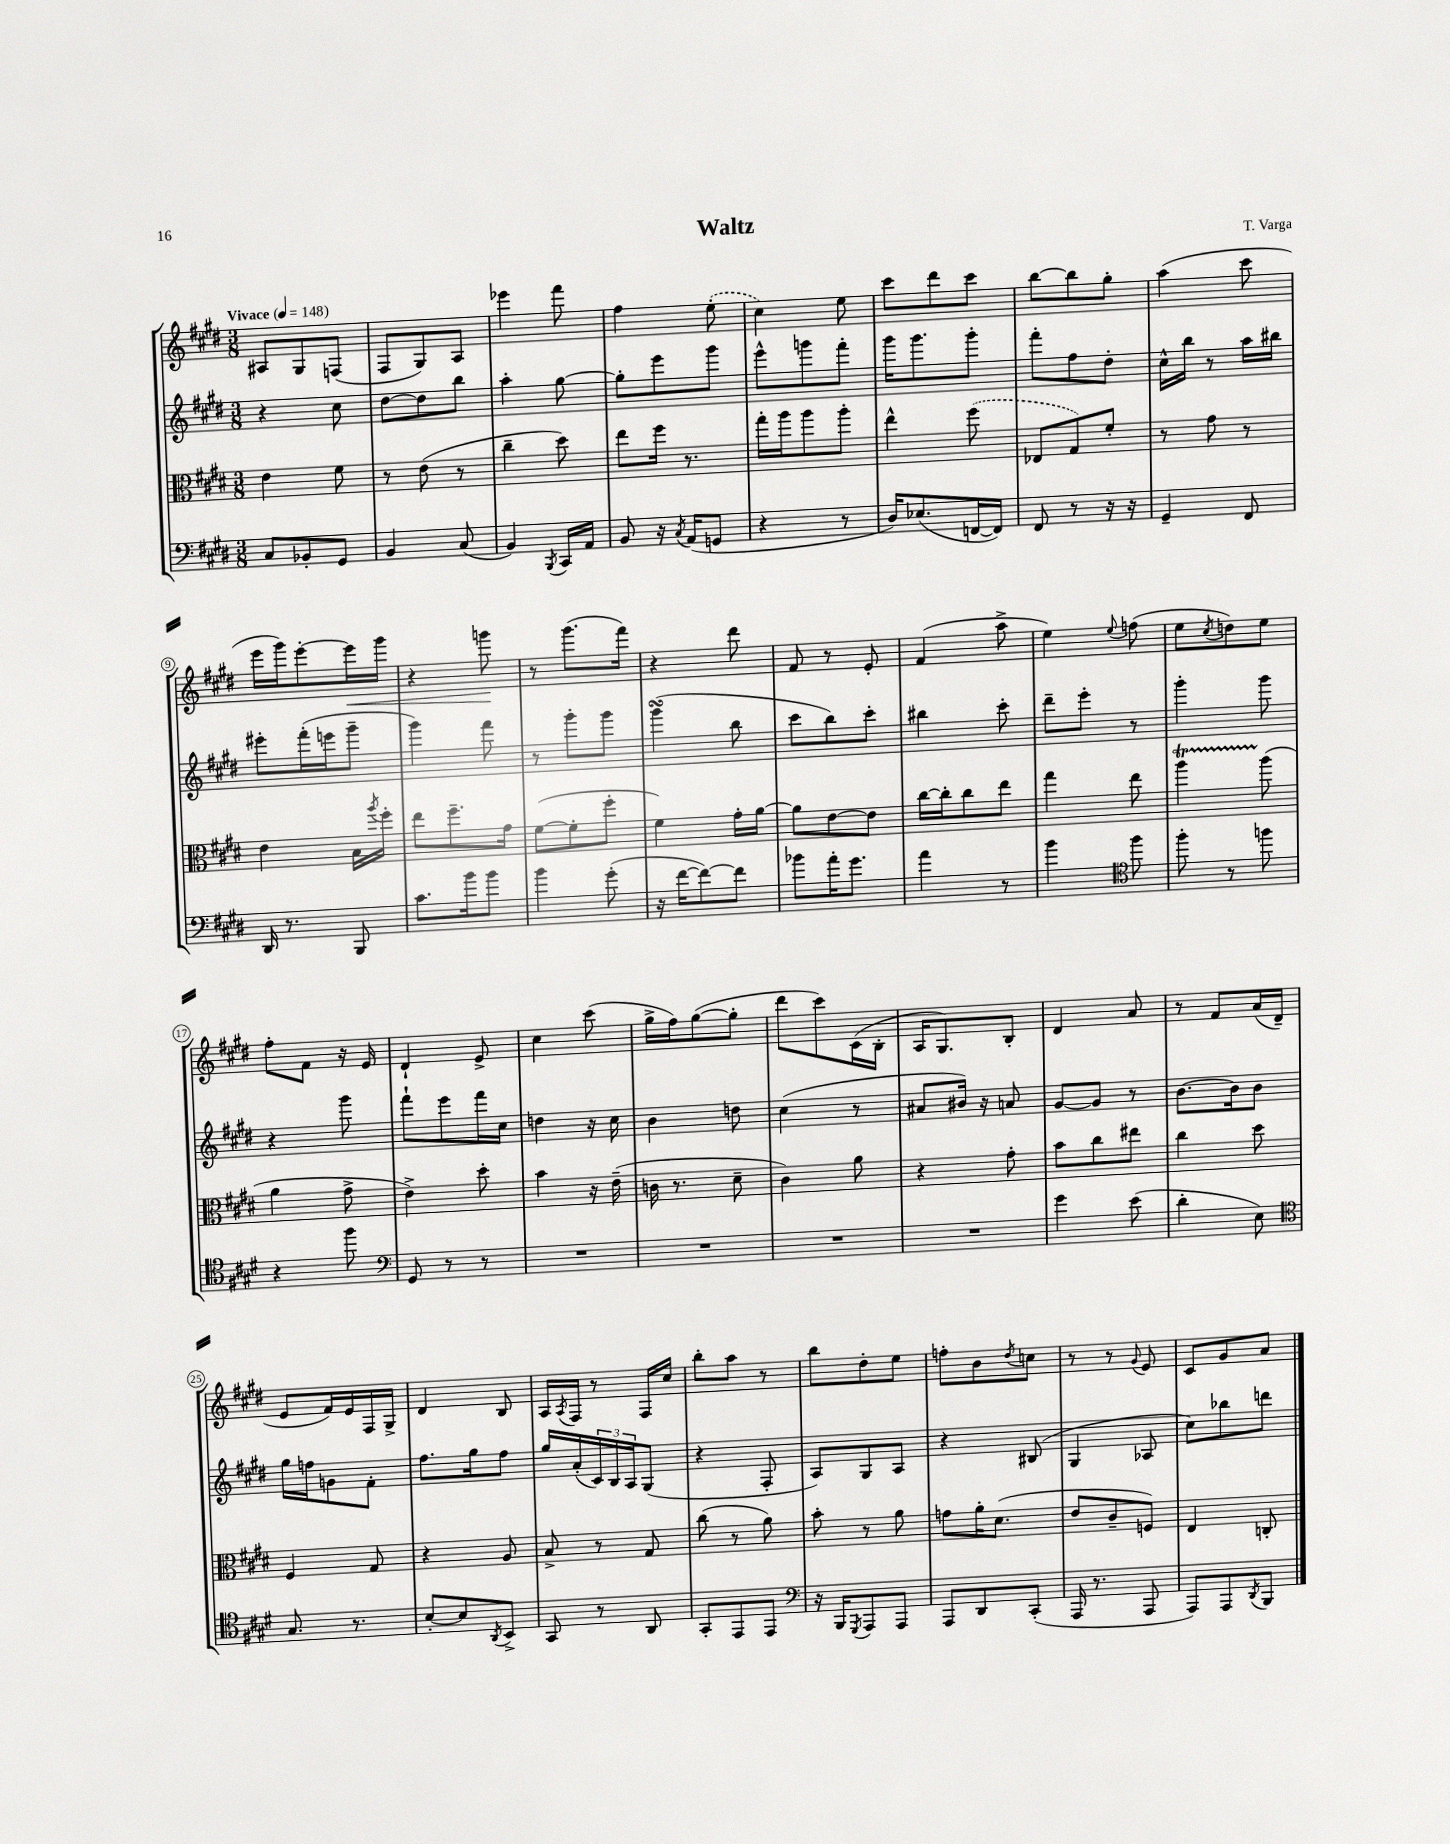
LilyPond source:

\header { title = "Waltz" composer = "T. Varga" }
<<
\new StaffGroup <<
\new Staff = "s0" {
    \clef treble \key e \major \numericTimeSignature \time 3/8 \tempo "Vivace" 4 = 148
    ais8 gis8 f8( |
    fis8 gis8) a8 |
    ees'''4 fis'''8 |
    fis''4 \once \slurDashed e''8-.( |
    cis''4) e''8 |
    cis'''8 dis'''8 cis'''8 |
    b''8~ b''8 gis''8-. |
    a''4( cis'''8 |
    e'''16 gis'''16) e'''8~-. e'''16\< gis'''16 |
    r4 g'''8\! |
    r8 gis'''8.( fis'''16) |
    r4 dis'''8 |
    fis'8 r8 e'8-. |
    fis'4( a''8-> |
    e''4) \appoggiatura { e''8 } f''8( |
    e''8 \acciaccatura { cis''8 } d''8) e''8 |
    fis''8-. fis'8 r16 e'16 |
    dis'4-! e'8-> |
    cis''4 cis'''8( |
    gis''16-> fis''16) gis''8~( gis''8-. |
    dis'''8 cis'''8) cis'16( b16-. |
    a16 gis8.) b8-. |
    dis'4 a'8 |
    r8 fis'8 a'16( dis'16-- |
    e'8 fis'16) e'16 fis16 gis16-> |
    dis'4 b8 |
    a16 \acciaccatura { a8 } fis16 r8 fis16 cis''16 |
    b''8-. a''8 r8 |
    b''8 dis''8-. e''8 |
    f''8-. b'8 \acciaccatura { dis''8 } c''8 |
    r8 r8 \appoggiatura { gis'8 } e'8 |
    cis'8 gis'8 a'8 \bar "|." |
}
\new Staff = "s1" {
    \clef treble \key e \major \numericTimeSignature \time 3/8
    r4 cis''8 |
    dis''8~ dis''8 b''8 |
    a''4-. gis''8~ |
    gis''8-. e'''8 gis'''8 |
    e'''8-^ g'''8 fis'''8-. |
    gis'''16 gis'''8. gis'''8-. |
    fis'''8-. fis''8 dis''8-. |
    cis''16-^ b''16 r8 a''16 bis''16 |
    eis'''8-. fis'''16-.( e'''16 gis'''8-- |
    gis'''4) fis'''8 |
    r8 gis'''8-. gis'''8 |
    gis'''4\turn( b''8 |
    cis'''8 b''8) cis'''8-. |
    bis''4 cis'''8-. |
    dis'''8-- e'''8-. r8 |
    gis'''4-. gis'''8 |
    r4 gis'''8 |
    fis'''8-! e'''8 fis'''16 cis''16 |
    d''4 r16 cis''16 |
    b'4 d''8 |
    cis''4( r8 |
    ais'8 bis'16) r16 a'8 |
    gis'8~ gis'8 r8 |
    b'8.~ b'16 b'8 |
    gis''16 f''16 g'8 fis'8-. |
    fis''8. gis''16 fis''8 |
    gis''16 a'16-.( \tuplet 3/2 { cis'16) b16 a16 } gis8( |
    r4 fis8-. |
    a8) gis8 a8 |
    r4 bis8( |
    gis4 aes8 |
    cis''8) bes''8 d'''8 \bar "|." |
}
\new Staff = "s2" {
    \clef alto \key e \major \numericTimeSignature \time 3/8
    e'4 fis'8 |
    r8 e'8( r8 |
    cis''4-- dis''8) |
    e''8 fis''16 r8. |
    gis''16-. a''16 a''8 a''8-. |
    e''4-^ \once \slurDashed fis''8( |
    ees8 gis8) fis'8-. |
    r8 gis'8 r8 |
    e'4 b16 \acciaccatura { a''8 } fis''16-. |
    e''8 fis''8.-- gis'16 |
    fis'8~( fis'8-. fis''8-. |
    fis'4) gis'16-. a'16~ |
    a'8 e'8~ e'8 |
    cis''16~ cis''16-. cis''8 e''8 |
    gis''4 e''8 |
    a''4\startTrillSpan a''8\stopTrillSpan( |
    a'4 gis'8-> |
    e'4->) dis''8-. |
    b'4 r16 e'16--( |
    c'16 r8. dis'8-- |
    cis'4) a'8 |
    r4 gis'8-. |
    b'8 cis''8 eis''8 |
    cis''4 dis''8 |
    fis4 gis8 |
    r4 a8 |
    b8-> r8 gis8 |
    cis''8( r8 a'8) |
    b'8-. r8 a'8 |
    g'8 a'16-. dis'8.( |
    e'8 cis'8-- f8) |
    e4 c8-. \bar "|." |
}
\new Staff = "s3" {
    \clef bass \key e \major \numericTimeSignature \time 3/8
    cis8 bes,8-. gis,8 |
    b,4 cis8( |
    b,4) \acciaccatura { b,,8 } cis,16 a,16 |
    b,8 r16 \acciaccatura { cis8 } a,16( g,8 |
    r4 r8 |
    dis16) ees8.( f,16~ f,16) |
    fis,8 r8 r16 r16 |
    gis,4-- fis,8 |
    dis,16 r8. b,,8 |
    cis'8. b'16 b'8 |
    b'4 gis'8-.( |
    r16 fis'16~ fis'8~) fis'8 |
    bes'8 a'16-. gis'8. |
    a'4 r8 |
    b'4 \clef tenor fis''8 |
    fis''8-. r8 f''8 |
    r4 fis''8 |
    \clef bass gis,8 r8 r8 |
    R4. |
    R4. |
    R4. |
    R4. |
    gis'4 e'8( |
    dis'4-. e8) |
    \clef tenor gis8. r8. |
    b8~-. b8 \acciaccatura { a,8 } b,8-> |
    gis,8 r8 a,8 |
    gis,8-. e,8 e,8 |
    \clef bass r16 b,,16 \acciaccatura { gis,,8 } a,,8 a,,8 |
    a,,8 dis,8 cis,8-.( |
    a,,16 r8. a,,8 |
    a,,8) a,,8 \acciaccatura { dis,8 } b,,8 \bar "|." |
}
>>
>>
\layout { \context { \Score \override BarNumber.stencil = #(make-stencil-circler 0.1 0.3 ly:text-interface::print) } }
